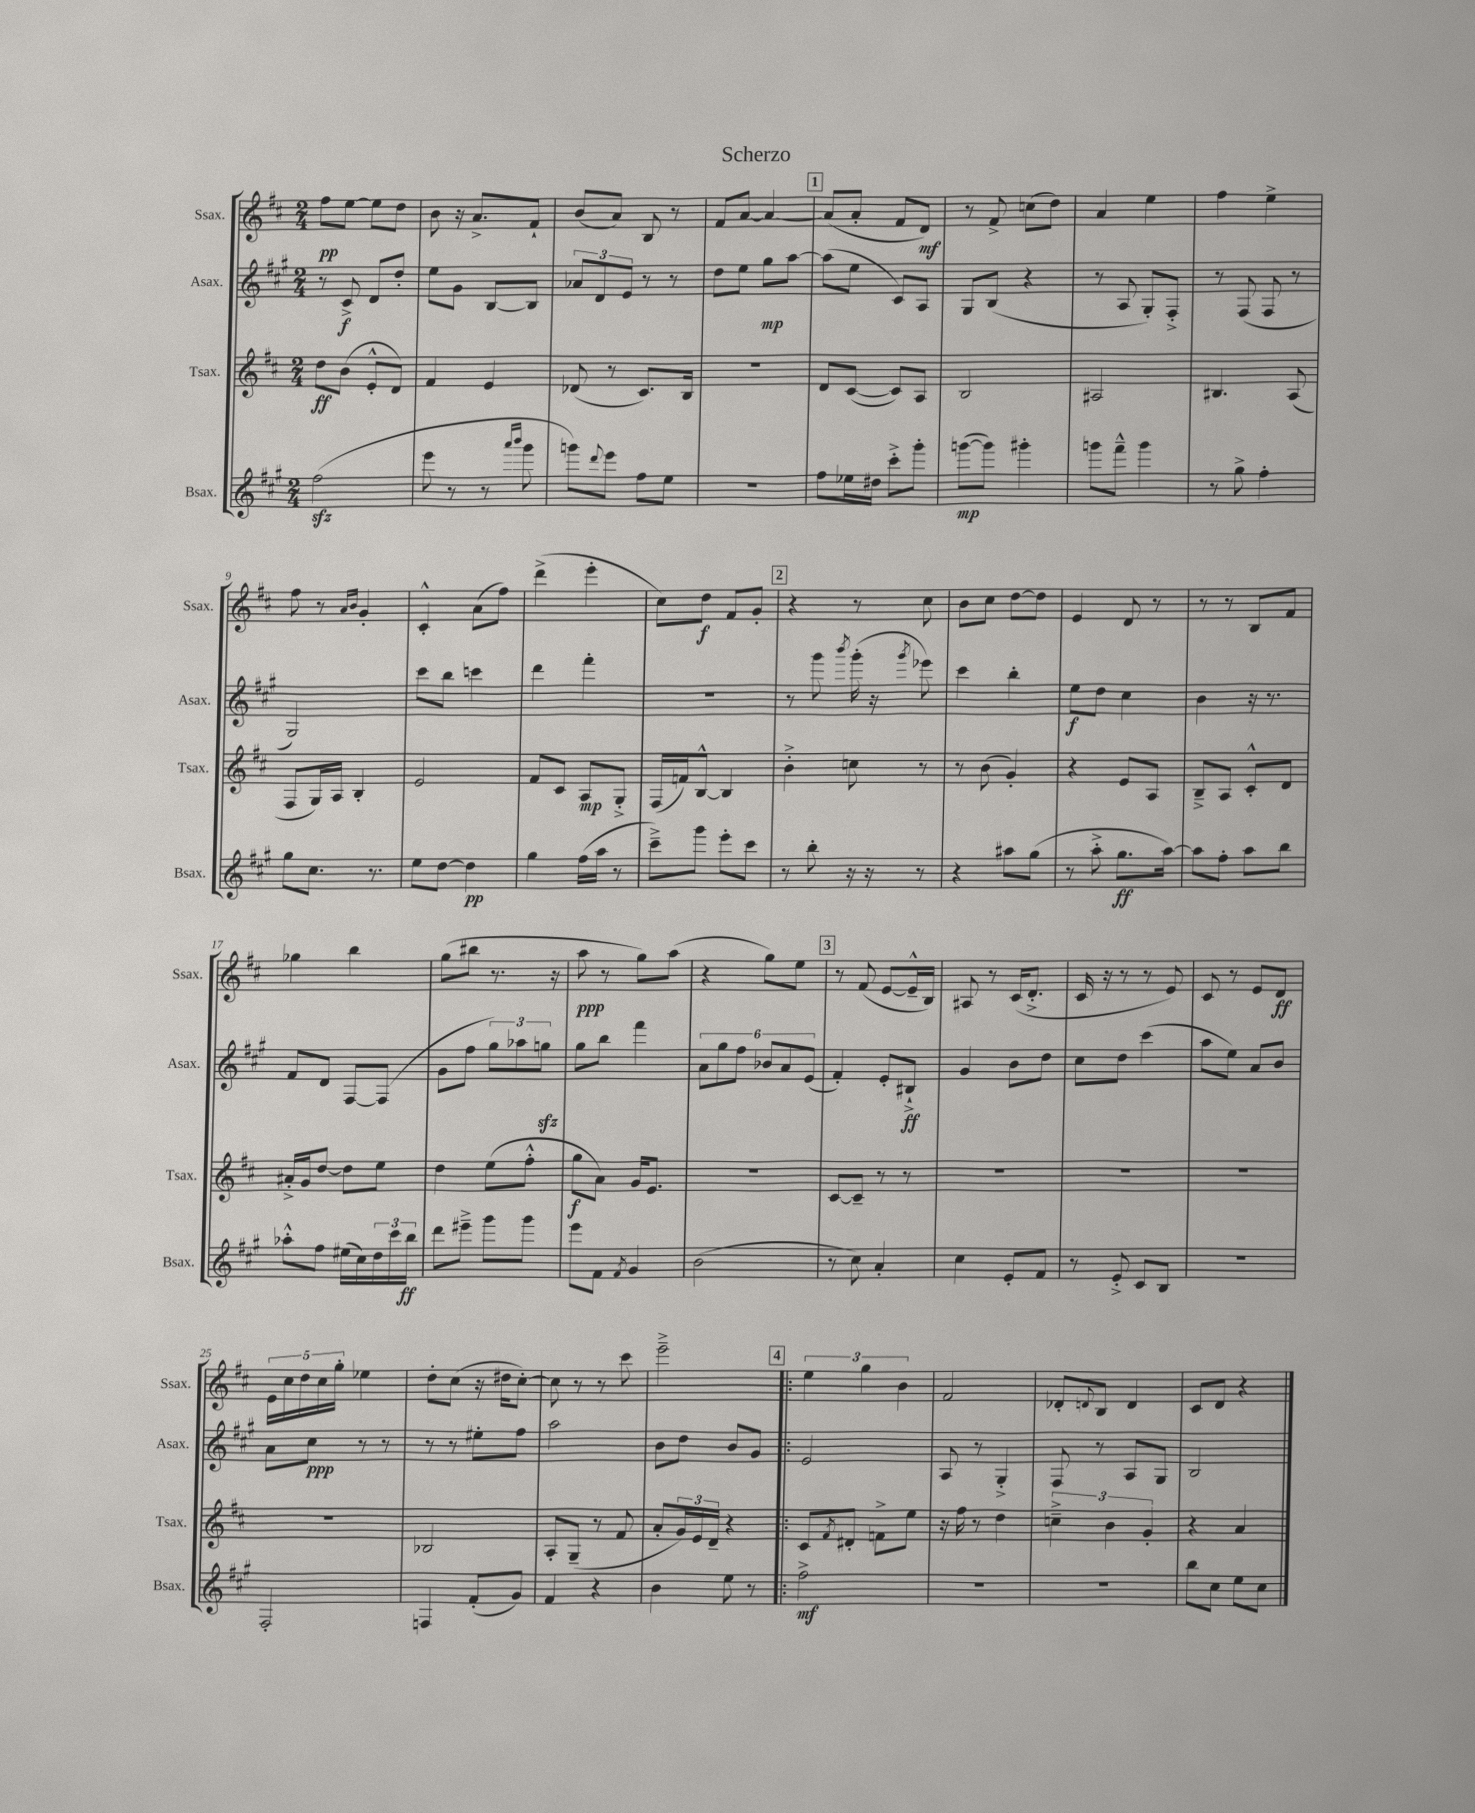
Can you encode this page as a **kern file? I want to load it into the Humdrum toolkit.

**kern	**kern	**kern	**kern
*staff4	*staff3	*staff2	*staff1
*clefG2	*clefG2	*clefG2	*clefG2
*k[f#c#g#]	*k[f#c#]	*k[f#c#g#]	*k[f#c#]
*M2/4	*M2/4	*M2/4	*M2/4
(2ff#	8dd	8r	8ff#
.	(8b	8c#^	[8ee
.	8e'^^	8d	8ee]
.	8d)	8dd'	8dd
=	=	=	=
8eee	4f#	8ee	8b
8r	.	8g#	16r
.	.	.	8.a^
8r	4e	[8B	.
16qqaaa	.	.	.
16qqbbb	.	.	.
8ggg#	.	8B]	8f#`
=	=	=	=
8ggg)	(8d-	12a-	(8b
.	.	12d	.
8qqddd	.	.	.
8eee	8r	.	8a)
.	.	12e	.
8ff#	8.c#)	8r	8B
8ee	.	8r	8r
.	16B	.	.
=	=	=	=
2r	2r	8dd	8f#
.	.	8ee	[8a
.	.	8gg#	4a_
.	.	[8aa	.
=	=	=	=
8ff#	8d	(8aa]	(8a]
16ee-	([8c#	8ee	8a'
16dd#	.	.	.
8ccc#'^	8c#])	8c#)	8f#
8ggg#'	8A	8A	8d)
=	=	=	=
([8ggg	2B	8G#	8r
8ggg])	.	(8B	8f#^
4ggg#'	.	4r	(8cc
.	.	.	8dd)
=	=	=	=
8ggg	2A#	8r	4a
8fff#~^^	.	8A	.
4ggg	.	8G#')	4ee
.	.	8F#'^	.
=	=	=	=
8r	4.B#	8r	4ff#
8gg#^	.	(8F#	.
4ff#'	.	8F#	4ee^
.	(8A	8r	.
=	=	=	=
8gg#	8F#	2G#)	8ff#
8.cc#	16G)	.	8r
.	16A	.	.
.	.	.	16qqa
.	.	.	16qqb
.	4B'	.	4g'
8.r	.	.	.
=	=	=	=
8ee	2e	8ccc#	4c#'^^
[8dd	.	8bb	.
4dd]	.	4ccc	(8a
.	.	.	8ff#)
=	=	=	=
4gg#	8f#	4ddd	(4ddd^
.	8c#	.	.
(16ff#	8A	4fff#'	4eee'
16aa	.	.	.
8r	8G'^	.	.
=	=	=	=
8ccc#~^)	(16F#	2r	8cc#)
.	16f)	.	.
8ggg#	[8B^^	.	8dd
8eee'	4B]	.	8f#
8ccc#	.	.	8g'
=	=	=	=
8r	4b'^	8r	4r
8bb'	.	8ggg#	.
.	.	8qbbb	.
16r	8cc	(16ggg#'	8r
16r	.	16r	.
.	.	8qggg#	.
8r	8r	8eee-)	8cc#
=	=	=	=
4r	8r	4ccc#	8b
.	(8b	.	8cc#
8aa#	4g')	4bb'	[8dd
(8gg#	.	.	8dd]
=	=	=	=
8r	4r	8ee	4e
8aa'^	.	8dd	.
8.gg#	8e	4cc#	8d
.	8A	.	8r
[16aa)	.	.	.
=	=	=	=
8aa]	8B~^	4b	8r
8ff#'	8A	.	8r
8aa	8c#'^^	16r	8B
.	.	8.r	.
8bb	8d	.	8f#
=	=	=	=
8aa-'^^	16a#'^	8f#	4gg-
.	16g	.	.
8ff#	[8dd	8d	.
(16ee#	8dd]	[8F#	4bb
16cc#)	.	.	.
24dd	8ee	(8F#]	.
24ccc#	.	.	.
24bb	.	.	.
=	=	=	=
8ddd	4dd	8g#	(8gg
8eee#~^	.	8ff#	8bb#
8ggg#	(8ee	12gg#)	8.r
.	.	12aa-	.
8ggg#	8ff#'^^	.	.
.	.	12gg	.
.	.	.	16r
=	=	=	=
8eee	8gg	8gg#	8aa
8f#	8a)	8bb	8r
8qf#	.	.	.
4g#	16g	4fff#	8gg)
.	8.e	.	.
.	.	.	(8aa
=	=	=	=
(2b	2r	12a	4r
.	.	12gg#	.
.	.	12ff#	.
.	.	12b-	8gg)
.	.	12a	.
.	.	.	8ee
.	.	(12e	.
=	=	=	=
8r	[8c#	4f#')	8r
8cc#)	8c#~]	.	(8f#
4a'	8r	8e'	[8e
.	8r	8B#`^	16e~^^]
.	.	.	16B)
=	=	=	=
4cc#	2r	4g#	8A#
.	.	.	8r
8e'	.	8b	(16c#
.	.	.	8.d'^
8f#	.	8dd	.
=	=	=	=
8r	2r	8cc#	16c#
.	.	.	16r
8e'^	.	8dd	8r
8c#	.	(4ccc#	8r
8B	.	.	8e)
=	=	=	=
2r	2r	8aa	8c#
.	.	8ee)	8r
.	.	8a	8e
.	.	8b	8d
=	=	=	=
2F#'	2r	8a	20e
.	.	.	20cc#
.	.	.	20dd
.	.	8cc#	.
.	.	.	20cc#
.	.	.	20gg'
.	.	8r	4ee-
.	.	8r	.
=	=	=	=
4F	2B-	8r	8dd'
.	.	8r	(8cc#
(8f#'	.	8ee#'	16r
.	.	.	16dd#
8g#)	.	8ff#	[8cc#')
=	=	=	=
4f#	8A'	2aa	8cc#]
.	(8G~	.	8r
4r	8r	.	8r
.	8f#	.	8ccc#
=	=	=	=
4b	8a'	8b	2eee~^
.	24g)	8dd	.
.	24e	.	.
.	24d~	.	.
8ee	4r	8b	.
8r	.	8g#	.
=!|:	=!|:	=!|:	=!|:
2ff#^	8c#	2e	6ee
.	8qf#	.	.
.	8d#'	.	.
.	.	.	6gg
.	8f^	.	.
.	.	.	6b
.	8ee	.	.
=	=	=	=
2r	16r	8A	2f#
.	16ff#	.	.
.	8r	8r	.
.	4dd	4G#'^	.
=	=	=	=
2r	6cc~^	8F#	8d-'
.	.	.	8qqd
.	.	8r	8B
.	6b	.	.
.	.	8A	4d
.	6g'	.	.
.	.	8G#	.
=	=	=	=
8bb	4r	2B	8c#
8cc#	.	.	8d
8ee	4a	.	4r
8cc#	.	.	.
==	==	==	==
*-	*-	*-	*-
